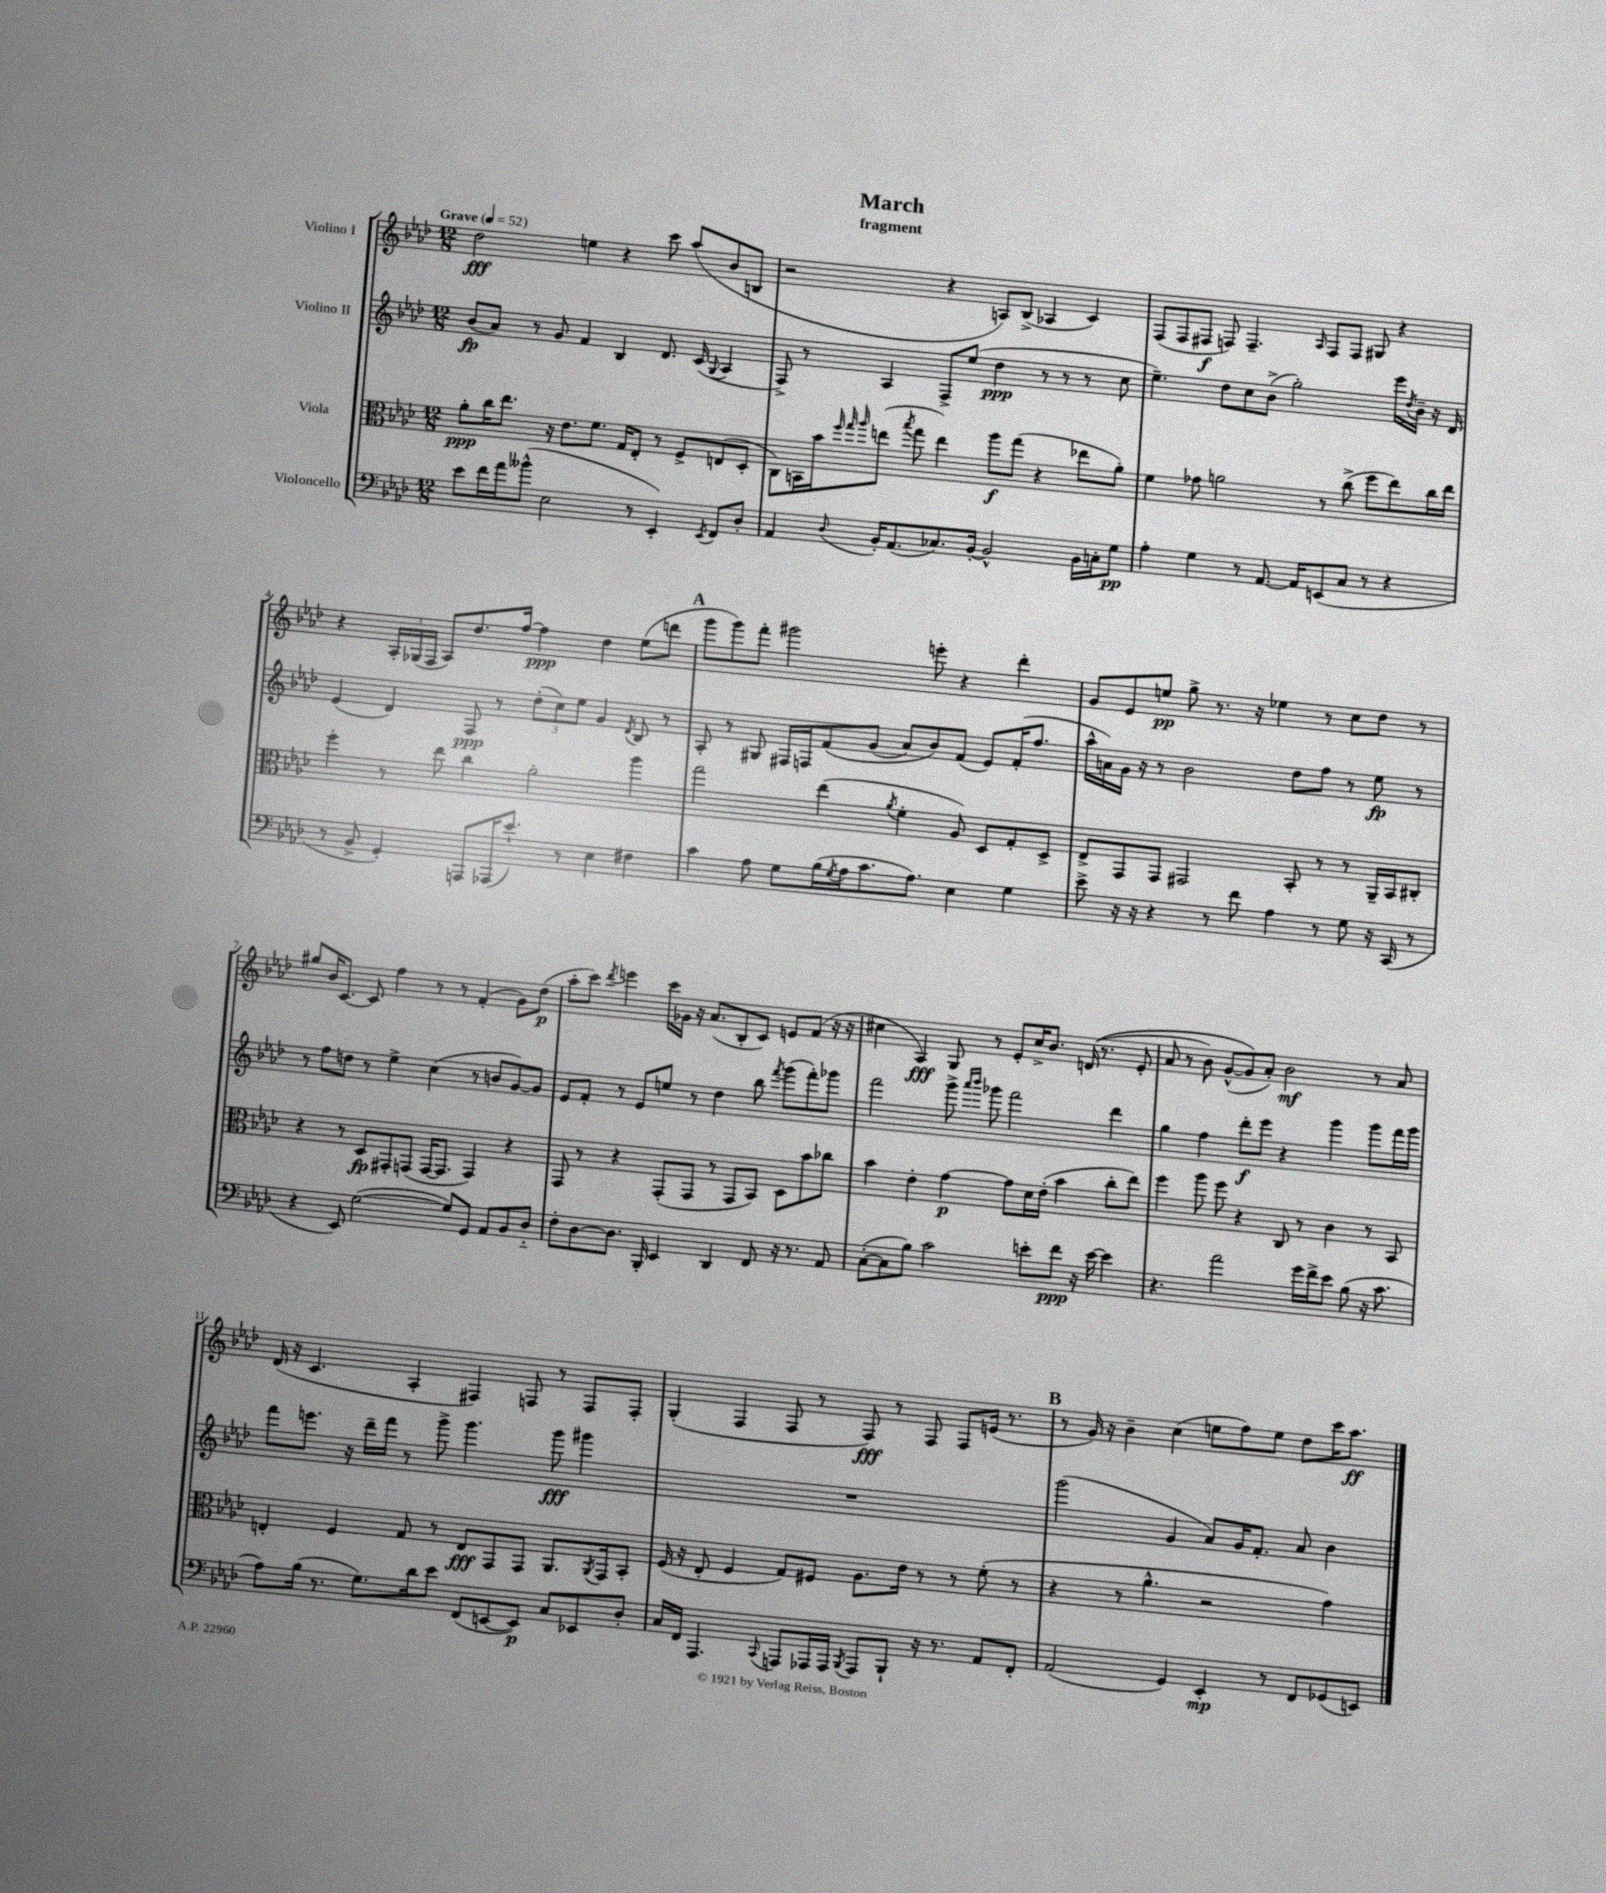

**kern	**dynam	**kern	**dynam	**kern	**dynam	**kern	**dynam
*part4	*part4	*part3	*part3	*part2	*part2	*part1	*part1
*staff4	*staff4	*staff3	*staff3	*staff2	*staff2	*staff1	*staff1
*I"Violoncello	*	*I"Viola	*	*I"Violino II	*	*I"Violino I	*
*clefF4	*	*clefC3	*	*clefG2	*	*clefG2	*
*k[b-e-a-d-]	*	*k[b-e-a-d-]	*	*k[b-e-a-d-]	*	*k[b-e-a-d-]	*
*M12/8	*	*M12/8	*	*M12/8	*	*M12/8	*
*MM52	*	*MM52	*	*MM52	*	*MM52	*
=1	=1	=1	=1	=1	=1	=1	=1
!	!	!	!	!	!	!LO:TX:a:B:t=Grave	!
8e-\L	.	8a-'\L	ppp	(8b-/L	fp	2dd-\	fff
16f\L	.	16cc\K	.	8a-/J)	.	.	.
16a-\J	.	8.ee-\J	.	.	.	.	.
(8b--X^^\J	.	.	.	8r	.	.	.
2E-\	.	16r	.	8g/	.	.	.
.	.	8.e-\L	.	.	.	.	.
.	.	.	.	4f/	.	4een\	.
.	.	8.f\J	.	.	.	.	.
.	.	.	.	4B-/	.	4r	.
.	.	16G/KL	.	.	.	.	.
8r	.	8E-'/J	.	.	.	.	.
4EE-'/)	.	8r	.	8.d-/	.	8ccc\	.
.	.	8F^/L	.	.	.	(8aa-/L	.
.	.	.	.	(16c/	.	.	.
8qEE-/	.	.	.	8qqG/	.	.	.
8FF/L	.	(8En/	.	4A-/	.	8b-/	.
8D-'/J	.	8D-'/J	.	.	.	8Bn/J	.
=2	=2	=2	=2	=2	=2	=2	=2
4AA-/	.	8C\L)	.	8F^/)	.	2r	.
.	.	16BBn\L	.	8r	.	.	.
.	.	16b-\J	.	.	.	.	.
.	.	32qqff/	.	.	.	.	.
.	.	32qqgg/	.	.	.	.	.
8qqD-/	.	32qqaa-/	.	.	.	.	.
16BB-'/KL	.	(8een\J	.	4A-/	.	.	.
(8.AA-/	.	.	.	.	.	.	.
.	.	8qbb-/	.	.	.	.	.
.	.	8gg\	.	.	.	.	.
8.C-X/)	.	4ee\)	.	8F^/L	.	4r	.
.	.	.	.	(8ee-/J	.	.	.
[16BB-'/Jk	.	.	.	.	.	.	.
2BB-^^/]	.	8aa-\L	f	4dd-\	ppp	8An/L)	.
.	.	(8gg\J	.	.	.	(8B-^/J	.
.	.	4r	.	8r	.	4A-X/	.
.	.	.	.	8r	.	.	.
16BB-\LL	.	8ee-X\L	.	8r	.	4c/)	.
16Cn'\J	.	.	.	.	.	.	.
8G\J	pp	8a-'\J)	.	8cc\	.	.	.
=3	=3	=3	=3	=3	=3	=3	=3
4A-'\	.	4f\	.	4.ee-~\)	.	(8F/L	.
.	.	.	.	.	.	8F/	.
4G\	.	8g-X\	.	.	.	8F#X/J	f
.	.	2an\	.	8dd-\L	.	8Fn/)	.
8r	.	.	.	8cc\	.	4.F~/	.
[8.AA-/	.	.	.	(8b-^\J	.	.	.
.	.	.	.	2gg'\)	.	.	.
16AA-/KL]	.	.	.	.	.	.	.
.	.	.	.	.	.	16qqA-/	.
(8EEn/	.	8r	.	.	.	8F/L	.
8C/J	.	(8cc^\	.	.	.	8F/J	.
8r	.	8ff\L	.	.	.	8G#X/	.
4r	.	8ee-\)	.	16eee-\LL	.	4r	.
.	.	.	.	8qdd-/	.	.	.
.	.	.	.	16b-~\JJ	.	.	.
.	.	16cc\L	.	16r	.	.	.
.	.	16ee-\JJ	.	16d-/	.	.	.
!!LO:LB:g=z
=4	=4	=4	=4	=4	=4	=4	=4
8r	.	4ff'\	.	(4e-/	.	4r	.
8BB-^/	.	.	.	.	.	.	.
4GG'/)	.	8r	.	4d-/)	.	24A-'/LL	.
.	.	.	.	.	.	(24G-X/	.
.	.	.	.	.	.	24F/JJ	.
.	.	8ee-\	.	.	.	8A-/L)	.
8AAAn/L	.	4cc\	.	8F/	ppp	8.dd-/	.
(16AAA-X/K	.	.	.	8r	.	.	.
8.e-`/J)	.	.	.	.	.	[16ff/Jk	.
.	.	2a-'\	.	(12dd-'\L	.	4ff\]	ppp
.	.	.	.	12cc\)	.	.	.
8r	.	.	.	.	.	.	.
.	.	.	.	12ee-\J	.	.	.
4E-\	.	.	.	4g/	.	4dd-\	.
.	.	.	.	8qd-/	.	.	.
4F#X\	.	4aa-\	.	8B-/	.	(8ee-\L	.
.	.	.	.	8r	.	8dddn\J	.
!!LO:REH:place=s1:t=A
=5	=5	=5	=5	=5	=5	=5	=5
4c\	.	2gg\	.	8A-'/	.	8ggg\L	.
.	.	.	.	8r	.	8ggg\)	.
8A-\	.	.	.	8G#X/	.	8fff'\J	.
8G\L	.	.	.	16F#X/LL	.	2ggg#X\	.
.	.	.	.	16Fn/J	.	.	.
(16B-\L	.	(4ee-\	.	(8f/	.	.	.
8qG/	.	.	.	.	.	.	.
16A-\J	.	.	.	.	.	.	.
8.c\	.	.	.	(8g/J	.	.	.
.	.	8qa-/	.	.	.	.	.
.	.	4f'\	.	8a-/L)	.	.	.
8.A-\J)	.	.	.	.	.	.	.
.	.	.	.	8b-/)	.	8eeen'\	.
4E-\	.	8A-/)	.	(8f/J	.	4r	.
.	.	8D-/L	.	8e-/L)	.	.	.
4G\	.	8G'/	.	(16f'/K	.	4ddd-'\	.
.	.	.	.	8.ff/J	.	.	.
.	.	8D-^/J	.	.	.	.	.
=6	=6	=6	=6	=6	=6	=6	=6
8e-^\	.	8E-^/L	.	16aa-^^\LL	.	8g/L	.
.	.	.	.	16an\)	.	.	.
16r	.	8GG/	.	16g\JJ	.	8e-/	.
16r	.	.	.	16r	.	.	.
4r	.	8GG/J	.	8r	.	8een/J	pp
.	.	2GG#X/	.	2b-\	.	8gg^\	.
8r	.	.	.	.	.	8.r	.
8f\	.	.	.	.	.	.	.
.	.	.	.	.	.	16r	.
4A-\	.	.	.	.	.	4ee-X\	.
.	.	8BB-'/	.	8dd-\L	.	.	.
8r	.	8r	.	8ff\J	.	8r	.
8G\	.	8r	.	8r	.	8cc\L	.
16r	.	16AA-~/LL	.	8ee-\	fp	8dd-\J	.
(16CC/	.	16BB-/J	.	.	.	.	.
8r	.	8C#X'/J	.	8r	.	8r	.
!!LO:LB:g=z
=7	=7	=7	=7	=7	=7	=7	=7
4r	.	4r	.	8r	.	8gg#X/L	.
.	.	.	.	8ff\L	.	16b-/K	.
.	.	.	.	.	.	[8.c/J	.
8EE-/)	.	8r	.	8ddn\J	.	.	.
([2G\	.	8D-/L	fp	8r	.	8c/]	.
.	.	8GG#X'/	.	4ee-^\	.	4ff\	.
.	.	(8GGn/J	.	.	.	.	.
.	.	[16GG/KL	.	(4cc\	.	8r	.
.	.	8.GG/J]	.	.	.	.	.
8G/L])	.	.	.	.	.	8r	.
8GG/J	.	4GG/)	.	8r	.	(4f'/	.
8AA-/L	.	.	.	8bn/L	.	.	.
8BB-/	.	4r	.	[8g/)	.	8g\L)	.
8D-/J	.	.	.	8g/J]	.	(8dd-\J	p
=8	=8	=8	=8	=8	=8	=8	=8
8F'\L	.	8GG/	.	8e-/L	.	8aa-'\L	.
[8D-\	.	8r	.	8f'/J	.	8ccc\J)	.
.	.	.	.	.	.	8qddd-/	.
8.D-\J]	.	4r	.	8r	.	4eeen\	.
.	.	.	.	8e-/L	.	.	.
16BBB-'/	.	.	.	.	.	.	.
4EE-/	.	(8GG'/L	.	8een/J	.	16ccc\LL	.
.	.	.	.	.	.	16g-X\JJ	.
.	.	8GG/J	.	8r	.	16r	.
.	.	.	.	.	.	(8.a-/L	.
4DD-/	.	8r	.	4dd-\	.	.	.
.	.	8GG/L	.	.	.	8B-'/	.
8FF/	.	8BB-/J)	.	8bb-\	.	8c/J)	.
.	.	.	.	8qfff/	.	.	.
16r	.	8D-\L	.	(8ggg\L	.	8en/L	.
8.r	.	.	.	.	.	.	.
.	.	8b-\	.	8fff'\)	.	(8f/J	.
8AA-/	.	8cc-X\J	.	8ggg-X\J	.	16r	.
.	.	.	.	.	.	16r	.
=9	=9	=9	=9	=9	=9	=9	=9
([8C'\L	.	4b-\	.	2fff\	.	4cc#X\	.
8C\]	.	.	.	.	.	.	.
8B-\J)	.	4e-'\	.	.	.	4A-/)	fff
2c\	.	.	.	.	.	.	.
.	.	[4g\	p	8ggg^\	.	8G/	.
.	.	.	.	16qqaaa-/LL	.	.	.
.	.	.	.	16qqbbb-/JJ	.	.	.
.	.	.	.	8ggg-X\	.	8r	.
.	.	8g\L]	.	2fff\	.	8e-'/L	.
8en'\L	.	16d-\L	.	.	.	16cc#^/K	.
.	.	(16e-'\JJ	.	.	.	8.b-/J	.
8f\J	ppp	4b-\	.	.	.	.	.
16r	.	.	.	.	.	((16dn/	.
[16e\	.	.	.	.	.	8.r	.
4e\]	.	8cc'\L	.	4ddd-\	.	.	.
.	.	8ee-\J)	.	.	.	8e-'/	.
=10	=10	=10	=10	=10	=10	=10	=10
4.r	.	4ff\	.	4gg\	.	8a-/	.
.	.	.	.	.	.	8r	.
.	.	8aa-\	.	4ff\	.	8b-\)	.
2a-\	.	8ff\	.	.	.	([8g^^/L	.
.	.	4r	.	8ddd-'\L	f	8g/])	.
.	.	.	.	8eee-\J	.	8a-'/J)	.
.	.	8C/	.	4r	.	2b-\	mf
16g\LL	.	8r	.	.	.	.	.
16f^\J	.	.	.	.	.	.	.
8e-\J	.	4c\	.	4ggg\	.	.	.
(8B-\	.	.	.	.	.	.	.
16r	.	8r	.	8ggg\L	.	8r	.
8.c\	.	.	.	.	.	.	.
.	.	8BB-/	.	16fff\L	.	8a-/	.
.	.	.	.	16ggg\JJ	.	.	.
!!LO:LB:g=z
=11	=11	=11	=11	=11	=11	=11	=11
8A-\L)	.	4En'/	.	8fff\L	.	(16d-/	.
.	.	.	.	.	.	16r	.
(16B-\Jk	.	.	.	8.eeen\J	.	4.c/	.
8.r	.	.	.	.	.	.	.
.	.	4F/	.	.	.	.	.
.	.	.	.	16r	.	.	.
8.G\L)	.	.	.	16ddd-~\LL	.	.	.
.	.	.	.	16fff\JJ	.	.	.
.	.	8G/	.	8r	.	4A-'/	.
16d-\k	.	.	.	.	.	.	.
8e-\J	.	8r	.	8ggg^\	.	.	.
(8FF/L	.	8E/L	fff	4.ggg\	.	4F#X/)	.
[8EEn/	.	8GG/	.	.	.	.	.
8EE/J])	p	8GG/J	.	.	.	8Fn/	.
8C/L	.	8.AA-/L	.	8ggg\	fff	8r	.
8EE-X/	.	.	.	4ggg#X\	.	8F/L	.
.	.	8qAA-/	.	.	.	.	.
.	.	16GG/k	.	.	.	.	.
8D-'/J	.	8BB-'/J	.	.	.	8F'/J	.
=12	=12	=12	=12	=12	=12	=12	=12
16C/LL	.	(16F/	.	1.r	.	(4G'/	.
16FF/JJ	.	16r	.	.	.	.	.
4.AAA-/	.	8E-'/	.	.	.	.	.
.	.	4F/	.	.	.	4F/	.
8qqCC/	.	.	.	.	.	.	.
8AAAn/L	.	8G/L)	.	.	.	8F/	.
16AAA-X/L	.	8F#X/J	.	.	.	8r	.
16AAA-/JJ	.	.	.	.	.	.	.
8qBBB-/	.	.	.	.	.	.	.
8AAA-/L	.	8.A-\L	.	.	.	8F/)	fff
8BBB-`/J	.	.	.	.	.	8r	.
.	.	16e-\Jk	.	.	.	.	.
16r	.	8r	.	.	.	8F/	.
8.r	.	.	.	.	.	.	.
.	.	8r	.	.	.	8F/L	.
8AA-/L	.	(8f'\	.	.	.	(16en/Jk	.
.	.	.	.	.	.	8.r	.
8FF'/J	.	8r	.	.	.	.	.
!!LO:REH:place=s1:t=B
=13	=13	=13	=13	=13	=13	=13	=13
(2AA-/	.	4r	.	(2ggg\	.	8r	.
.	.	.	.	.	.	16g/)	.
.	.	.	.	.	.	16r	.
.	.	8r	.	.	.	4b-~\	.
.	.	4.a-^^\	.	.	.	.	.
4GG/)	.	.	.	4g/	.	(4cc\	.
4EE-'/	mp	2r	.	8a-/L)	.	8een\L	.
.	.	.	.	16g/K	.	8ff\)	.
.	.	.	.	8.f'/J	.	.	.
8r	.	.	.	.	.	8ee\J	.
8FF/L	.	.	.	8a-/	.	8dd-\L	.
(8GG-X/	.	4g\)	.	4b-\	.	16ccc\K	.
.	.	.	.	.	.	8.aa-\J	ff
8EEn/J)	.	.	.	.	.	.	.
==	==	==	==	==	==	==	==
*-	*-	*-	*-	*-	*-	*-	*-
